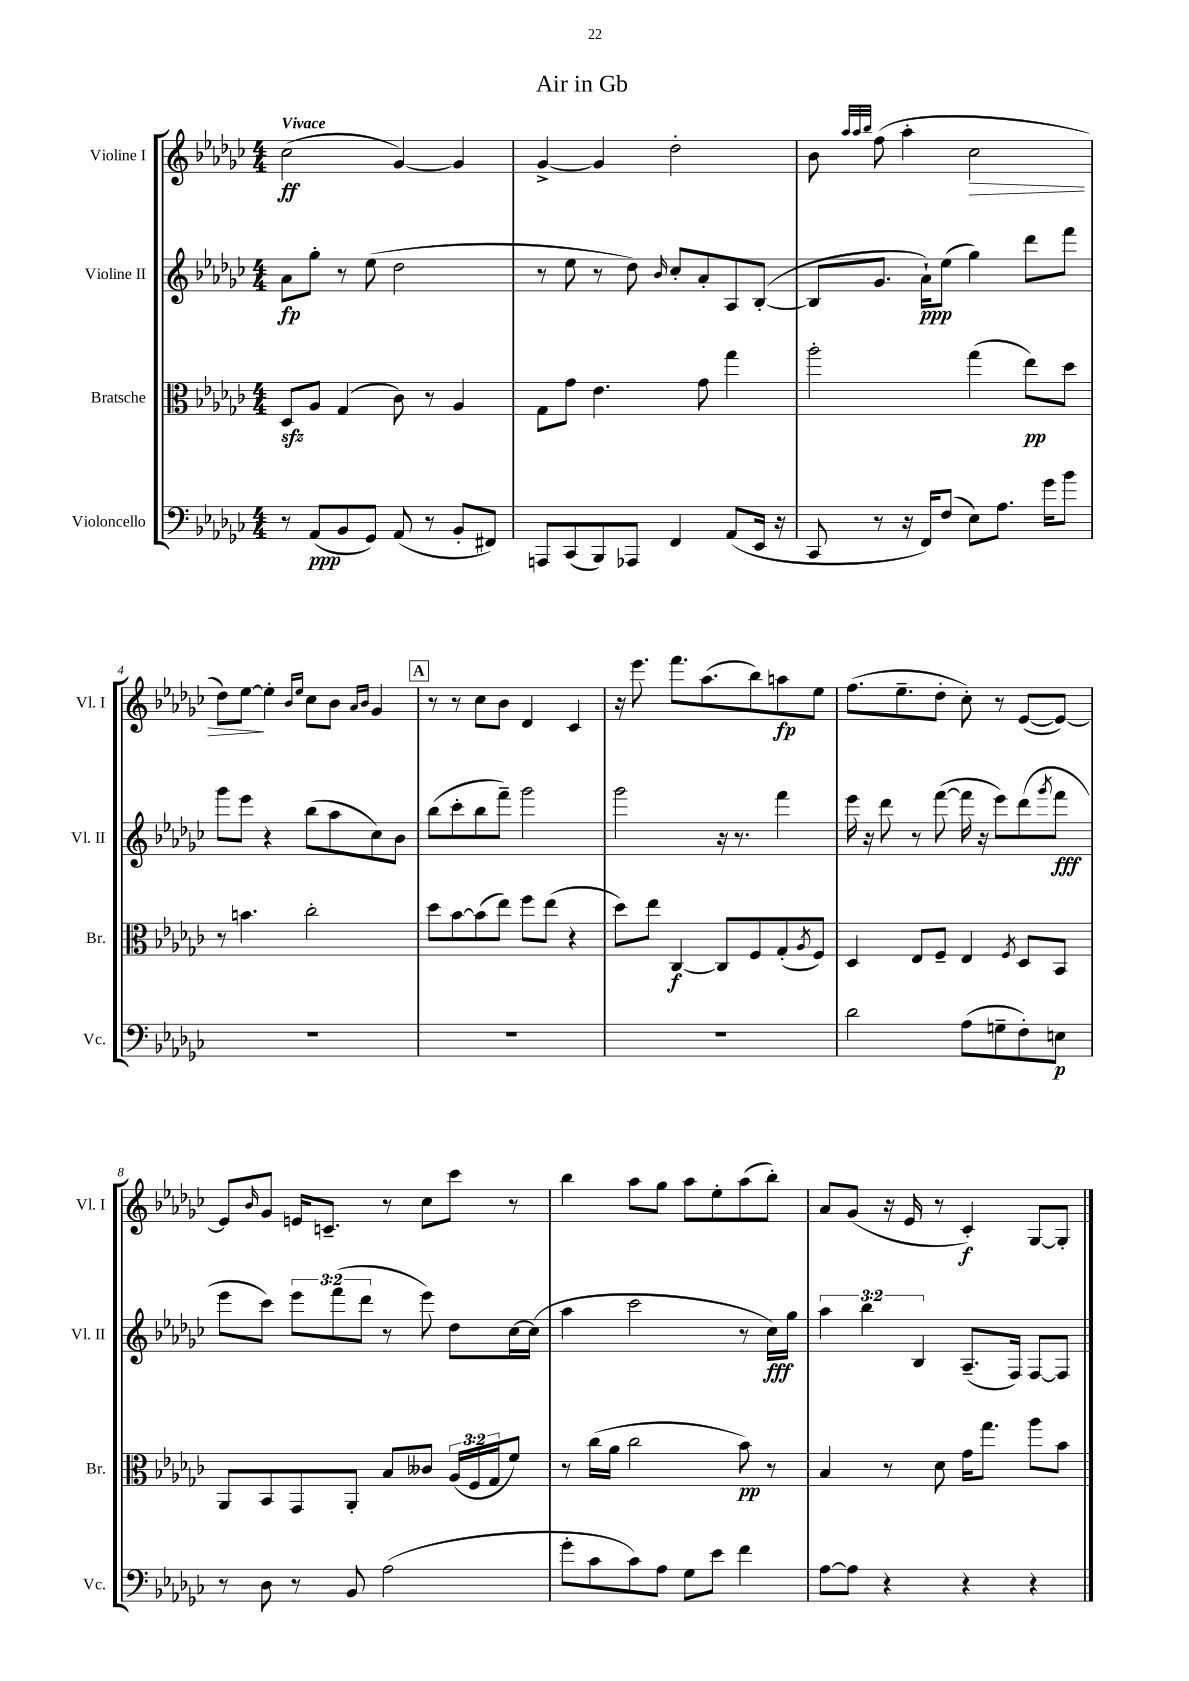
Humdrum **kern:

**kern	**dynam	**kern	**dynam	**kern	**dynam	**kern	**dynam
*part4	*part4	*part3	*part3	*part2	*part2	*part1	*part1
*staff4	*staff4	*staff3	*staff3	*staff2	*staff2	*staff1	*staff1
*I"Violoncello	*	*I"Bratsche	*	*I"Violine II	*	*I"Violine I	*
*I'Vc.	*	*I'Br.	*	*I'Vl. II	*	*I'Vl. I	*
*clefF4	*	*clefC3	*	*clefG2	*	*clefG2	*
*k[b-e-a-d-g-c-]	*	*k[b-e-a-d-g-c-]	*	*k[b-e-a-d-g-c-]	*	*k[b-e-a-d-g-c-]	*
*M4/4	*	*M4/4	*	*M4/4	*	*M4/4	*
=1	=1	=1	=1	=1	=1	=1	=1
!	!	!	!	!	!	!LO:TX:a:B:t=Vivace	!
8r	.	8D-zz/L	.	8a-\L	fp	(2cc-\	ff
(8AA-/L	ppp	8A-/J	.	8gg-'\J	.	.	.
8BB-/	.	(4G-/	.	8r	.	.	.
8GG-/J)	.	.	.	(8ee-\	.	.	.
(8AA-/	.	8c-\)	.	2dd-\	.	[4g-/)	.
8r	.	8r	.	.	.	.	.
8BB-'/L	.	4A-/	.	.	.	4g-/]	.
8FF#X/J)	.	.	.	.	.	.	.
=2	=2	=2	=2	=2	=2	=2	=2
8AAAn/L	.	8G-\L	.	8r	.	[4g-^/	.
(8CC-/	.	8g-\J	.	8ee-\	.	.	.
8BBB-/)	.	4.e-\	.	8r	.	4g-/]	.
8AAA-X/J	.	.	.	8dd-\)	.	.	.
.	.	.	.	16qqb-/	.	.	.
4FF/	.	.	.	8cc-'/L	.	2dd-'\	.
.	.	8g-\	.	8a-'/	.	.	.
(8AA-/L	.	4gg-\	.	8A-/	.	.	.
16EE-/Jk	.	.	.	([8B-'/J	.	.	.
16r	.	.	.	.	.	.	.
=3	=3	=3	=3	=3	=3	=3	=3
8CC-/	.	2aa-'\	.	8B-/L]	.	8b-\	.
.	.	.	.	.	.	32qqaa-/LLL	.
.	.	.	.	.	.	32qqaa-/	.
.	.	.	.	.	.	32qqbb-/JJJ	.
8r	.	.	.	8.g-/J	.	(8ff\	.
16r	.	.	.	.	.	4aa-'\	.
16FF/KL)	.	.	.	16a-`\KL)	ppp	.	.
(8F/J	.	.	.	(8ee-\J	.	.	.
!	!	!	!	!	!	!	!LO:HP:b
8E-\L)	.	(4gg-\	.	4gg-\)	.	2cc-\	>
8.A-\J	.	.	.	.	.	.	.
.	.	8ee-\L)	pp	8ddd-\L	.	.	.
16g-\KL	.	.	.	.	.	.	.
8b-\J	.	8dd-\J	.	8fff\J	.	.	.
!!LO:LB:g=z
=4	=4	=4	=4	=4	=4	=4	=4
1r	.	8r	.	8ggg-\L	.	8dd-\L)	.
.	.	4.bn\	.	8eee-\J	.	[8ee-\J	.
.	.	.	.	4r	.	4ee-'\]	]
.	.	.	.	.	.	16qqb-/LL	.
.	.	.	.	.	.	16qqee-/JJ	.
.	.	2cc-'\	.	(8bb-\L	.	8cc-\L	.
.	.	.	.	8aa-\	.	8b-\J	.
.	.	.	.	.	.	16qqa-/LL	.
.	.	.	.	.	.	16qqb-/JJ	.
.	.	.	.	8cc-\)	.	4g-/	.
.	.	.	.	8b-\J	.	.	.
!!LO:REH:place=s1:t=A
=5	=5	=5	=5	=5	=5	=5	=5
1r	.	8dd-\L	.	(8bb-\L	.	8r	.
.	.	[8b-\	.	8ccc-'\	.	8r	.
.	.	(8b-\]	.	8bb-\	.	8cc-\L	.
.	.	8ee-\J)	.	8fff~\J)	.	8b-\J	.
.	.	8ff\L	.	2ggg-\	.	4d-/	.
.	.	(8ee-\J	.	.	.	.	.
.	.	4r	.	.	.	4c-/	.
=6	=6	=6	=6	=6	=6	=6	=6
1r	.	8dd-\L)	.	2ggg-\	.	16r	.
.	.	.	.	.	.	8.eee-\	.
.	.	8ee-\J	.	.	.	.	.
.	.	[4C-/	f	.	.	8.fff\L	.
.	.	.	.	.	.	(8.aa-\	.
.	.	8C-/L]	.	16r	.	.	.
.	.	.	.	8.r	.	.	.
.	.	8F/	.	.	.	8bb-\)	.
.	.	(8G-'/	.	4fff\	.	8aan\	fp
.	.	8qA-/	.	.	.	.	.
.	.	8F/J)	.	.	.	8ee-\J	.
=7	=7	=7	=7	=7	=7	=7	=7
2d-\	.	4D-/	.	16eee-\	.	(8.ff\L	.
.	.	.	.	16r	.	.	.
.	.	.	.	8ddd-\	.	.	.
.	.	.	.	.	.	8.ee-~\	.
.	.	8E-/L	.	8r	.	.	.
.	.	8F~/J	.	([8fff\	.	8dd-'\J	.
(8A-\L	.	4E-/	.	16fff\]	.	8cc-'\)	.
.	.	.	.	16r	.	.	.
8Gn~\	.	.	.	8eee-\L)	.	8r	.
.	.	8qF/	.	.	.	.	.
8F'\)	.	8D-/L	.	(8ddd-\	.	([8e-/L	.
.	.	.	.	8qggg-/	.	.	.
8En\J	p	8BB-/J	.	8fff\J	fff	8e-/J_)	.
!!LO:LB:g=z
=8	=8	=8	=8	=8	=8	=8	=8
8r	.	8AA-/L	.	8eee-\L	.	8e-/L]	.
.	.	.	.	.	.	16qqb-/	.
8D-\	.	8BB-/	.	8ccc-\J)	.	8g-/J	.
8r	.	8GG-/	.	12eee-\L	.	16en/KL	.
.	.	.	.	.	.	8.cn~/J	.
.	.	.	.	(12fff\	.	.	.
8BB-/	.	8AA-'/J	.	.	.	.	.
.	.	.	.	12ddd-\J	.	.	.
(2A-\	.	8B-/L	.	8r	.	8r	.
.	.	8c--X/J	.	8eee-\)	.	8cc-\L	.
.	.	(24A-/LL	.	8dd-\L	.	8ccc-\J	.
.	.	24F/	.	.	.	.	.
.	.	24G-/J	.	.	.	.	.
.	.	8f/J)	.	[16cc-\L	.	8r	.
.	.	.	.	(16cc-\JJ]	.	.	.
=9	=9	=9	=9	=9	=9	=9	=9
8g-'\L	.	8r	.	4aa-\	.	4bb-\	.
8c-\	.	(16cc-\LL	.	.	.	.	.
.	.	16a-\JJ	.	.	.	.	.
8c-\)	.	2cc-\	.	2ccc-\	.	8aa-\L	.
8A-\J	.	.	.	.	.	8gg-\J	.
8G-\L	.	.	.	.	.	8aa-\L	.
8e-\J	.	.	.	.	.	8ee-'\	.
4f\	.	8b-\)	pp	8r	.	(8aa-\	.
.	.	8r	.	16cc-\LL)	fff	8bb-'\J)	.
.	.	.	.	16gg-\JJ	.	.	.
=10	=10	=10	=10	=10	=10	=10	=10
[8A-\L	.	4B-/	.	6aa-\	.	8a-/L	.
8A-\J]	.	.	.	.	.	(8g-/J	.
.	.	.	.	6bb-\	.	.	.
4r	.	8r	.	.	.	16r	.
.	.	.	.	.	.	16e-/	.
.	.	.	.	6B-/	.	.	.
.	.	8d-\	.	.	.	8r	.
4r	.	16g-\KL	.	(8.A-~/L	.	4c-'/)	f
.	.	8.gg-\J	.	.	.	.	.
.	.	.	.	16F/Jk)	.	.	.
4r	.	8aa-\L	.	[8F/L	.	[8G-/L	.
.	.	8b-\J	.	8F/J]	.	8G-'/J]	.
==	==	==	==	==	==	==	==
*-	*-	*-	*-	*-	*-	*-	*-
